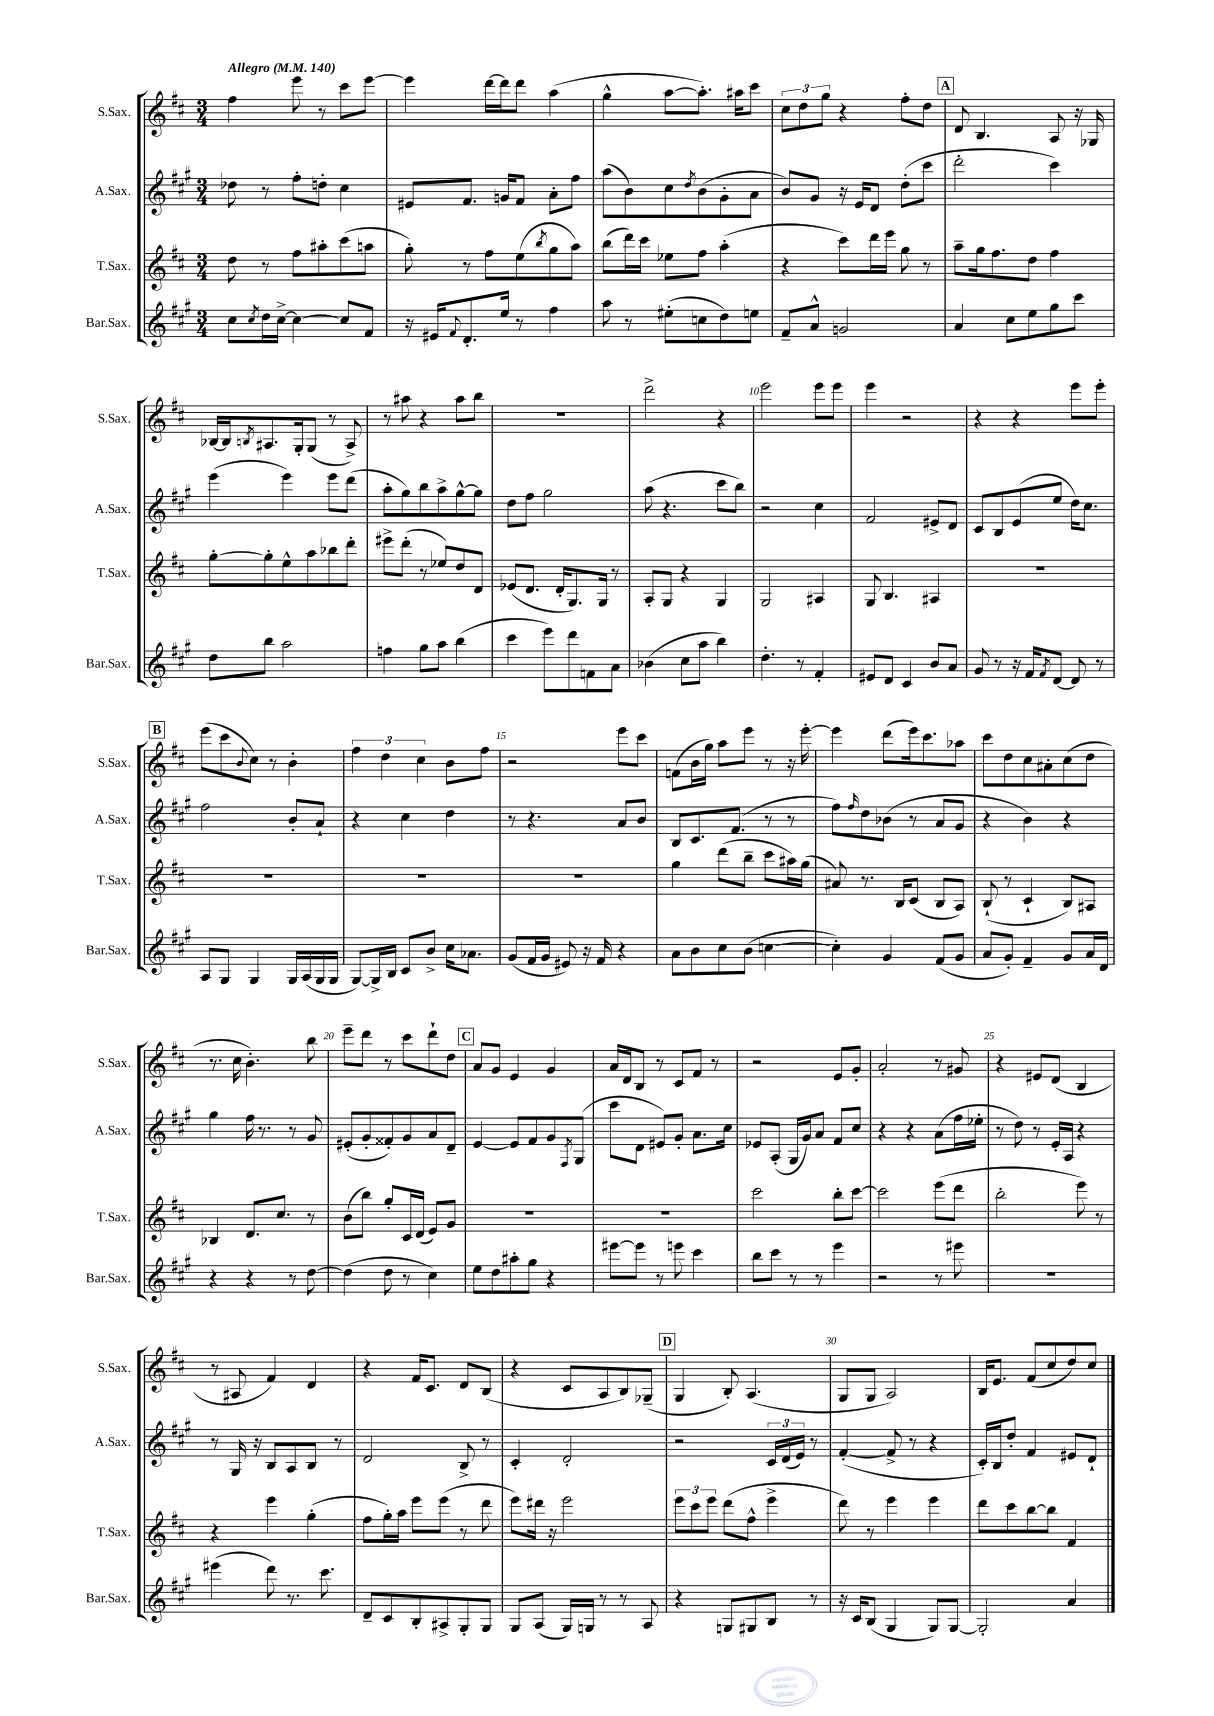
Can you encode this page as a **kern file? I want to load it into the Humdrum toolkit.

**kern	**kern	**kern	**kern
*staff4	*staff3	*staff2	*staff1
*clefG2	*clefG2	*clefG2	*clefG2
*k[f#c#g#]	*k[f#c#]	*k[f#c#g#]	*k[f#c#]
*M3/4	*M3/4	*M3/4	*M3/4
*MM140	*MM140	*MM140	*MM140
8cc#	8dd	8dd-	4ff#
8qcc#	.	.	.
16dd	8r	8r	.
[16cc#^	.	.	.
4cc#_	8ff#	8ff#'	8eee
.	8aa#'	8dd'	8r
8cc#]	(8ccc#	4cc#	8ccc#
8f#	8aa	.	[8eee
=	=	=	=
16r	8gg')	8e#	4eee]
16e#	.	.	.
8qqf#	.	.	.
8.d'	8r	8.f#	.
.	8ff#	.	[16ddd
16ee	.	16g	16ddd]
8r	(8ee	8f#	8ddd
.	8qbb	.	.
4ff#	8gg	8a'	(4aa
.	8aa)	8ff#	.
=	=	=	=
8aa	(8bb	(8aa	4gg^^
8r	16ddd)	8b)	.
.	16ccc#	.	.
(8ee#'	8ee-	8cc#	[8aa
.	.	8qdd	.
8cc	8ff#	(8b	8.aa'])
8dd)	(4aa'	8g#'	.
.	.	.	16aa#
8ee	.	8a	8ccc#
=	=	=	=
8f#~	4r	8b)	12cc#
.	.	.	12dd
8a^^	.	8g#	.
.	.	.	12gg
2g	8ccc#)	16r	4r
.	.	16e	.
.	16ddd	8d	.
.	16eee	.	.
.	8gg	(8dd'	8ff#'
.	8r	8ccc#	8dd
=	=	=	=
4a	8aa~	2ddd'	8d
.	16gg	.	4.B
.	8.ff#	.	.
8cc#	.	.	.
8ee	8dd	.	.
8gg#	4ff#	4ccc#)	8A
8ccc#	.	.	16r
.	.	.	16G-
=	=	=	=
8dd	[8gg'	(4eee	[16B-
.	.	.	16B-]
.	.	.	8qB
8bb	8gg']	.	8.A#
2aa	8ee^^	4eee)	.
.	.	.	16G'
.	8aa	.	(8G
.	8bb-	8eee	8r
.	8ddd'	(8ddd	8A#^)
=	=	=	=
4ff	8eee#^	8aa'	8r
.	(8ddd'	8gg#)	8aa#
8gg#	8r	8bb	4r
8aa	8ee-)	8aa^	.
(4bb	8dd	[8gg#^^	8aa#
.	8d	8gg#]	8bb
=	=	=	=
4ccc#	(8e-	8dd	2.r
.	8.d	8ff#	.
8eee)	.	2gg#	.
.	16d'	.	.
8ddd	8.G)	.	.
8f	.	.	.
.	16G	.	.
8a	8r	.	.
=	=	=	=
(4b-	8A'	(8aa	2ddd^
.	8G	4.r	.
8cc#	4r	.	.
8aa	.	.	.
4bb)	4G	8ccc#	4r
.	.	8bb)	.
=	=	=	=
4.dd'	2G	2r	2eee
8r	.	.	.
4f#'	4A#	4cc#	8eee
.	.	.	8eee
=	=	=	=
8e#	8G	2f#	4eee
8d	4.B	.	.
4c#	.	.	2r
8b	4A#	8e#^	.
8a	.	8d	.
=	=	=	=
8g#	2.r	8c#	4r
8r	.	8B	.
16r	.	(8e	4r
16f#	.	.	.
8qf#	.	.	.
[8d	.	8ee	.
8d]	.	16dd)	8eee
.	.	8.cc#	.
8r	.	.	8eee'
=	=	=	=
8A	2.r	2ff#	(8eee
8G#	.	.	8ccc#
.	.	.	8qqb
4G#	.	.	8cc#)
.	.	.	8r
16G#	.	8b'	4b'
(16A	.	.	.
16G#	.	8a`	.
16G#	.	.	.
=	=	=	=
[8G#)	2.r	4r	6ff#
16G#^]	.	.	.
.	.	.	6dd
16B	.	.	.
8c#	.	4cc#	.
.	.	.	6cc#
8b^	.	.	.
16cc#	.	4dd	8b
8.a-	.	.	.
.	.	.	8ff#
=	=	=	=
(8g#	2.r	8r	2r
16f#	.	4.r	.
16g#	.	.	.
8e#)	.	.	.
16r	.	.	.
16f#	.	.	.
4r	.	8a	8eee
.	.	8b	8ccc#
=	=	=	=
8a	4gg	8B	(8f
8b	.	8.c#	16b
.	.	.	16gg)
8cc#	(8ddd	.	8aa
.	.	(8.f#	.
(8b	8bb~	.	8eee
[4cc	8ccc#	8r	8r
.	16aa#)	8r	16r
.	(16gg	.	[16eee'
=	=	=	=
4cc'])	8a#)	8ff#)	4eee]
.	.	16qqff#	.
.	8.r	8dd	.
4g#	.	(8b-	(8ddd
.	16B	.	.
.	(8c#	8r	16eee)
.	.	.	8.ccc#
(8f#	8B	8a	.
8g#	8A)	8g#	8aa-
=	=	=	=
8a	(8B`	4r	8ccc#
8g#')	8r	.	8dd
4f#~	4c#`	4b)	8cc#
.	.	.	8a#'
8g#	8B)	4r	(8cc#
16a	8A#	.	8dd
16d	.	.	.
=	=	=	=
4r	4B-	4gg#	8.r
.	.	.	16cc#
4r	8.d	16ff#	4.b')
.	.	8.r	.
.	8.cc#	.	.
8r	.	8r	.
[8dd	8r	8g#	8bb
=	=	=	=
(4dd]	(8b	(8e#'	8eee~
.	8bb)	8g#'	8ddd
8dd	8gg'	8f##')	8r
8r	16c#	8g#	8ccc#
.	(16d	.	.
4cc#)	8e)	8a	8ddd`
.	8g	8d~	8dd
=	=	=	=
8ee	2.r	[4e	8a
8dd	.	.	8g
8aa#'	.	8e]	4e
8gg#	.	8f#	.
4r	.	8g#	4g
.	.	8qF#	.
.	.	(8G#	.
=	=	=	=
[8eee#	2.r	8ccc#	16a
.	.	.	16d
8eee#]	.	8d	8B
8r	.	8e#)	8r
8eee	.	8g#'	8c#
4ccc#	.	8.a	8f#
.	.	.	8r
.	.	16cc#	.
=	=	=	=
8bb	2ccc#	8e-	2r
8ccc#	.	(8A'	.
8r	.	16G#	.
.	.	16g#)	.
8r	.	8a	.
4eee	8bb'	8f#	8e
.	[8ccc#	8cc#	8g'
=	=	=	=
2r	2ccc#]	4r	2a'
.	.	4r	.
8r	(8eee	(8a	8r
8eee#	8ddd	16ff#	8g#
.	.	16ee-'	.
=	=	=	=
2.r	2bb'	8r	4r
.	.	8dd)	.
.	.	8r	8e#
.	.	16e'	(8d
.	.	16A	.
.	8eee)	4r	4B
.	8r	.	.
=	=	=	=
(4eee#	4r	8r	8r
.	.	16G#	8A#
.	.	16r	.
8ddd)	4eee	8B	4f#)
8.r	.	8A	.
.	(4gg'	8B	4d
8.ccc#	.	.	.
.	.	8r	.
=	=	=	=
8d~	8ff#	2d	4r
8c#	16gg')	.	.
.	16aa	.	.
8B'	8eee	.	16f#
.	.	.	8.c#
8A#^	(8eee	.	.
8G#'	8r	8B^	8d
8G#	8ddd	8r	(8B
=	=	=	=
8G#	8eee)	4c#'	4r
(8A	16ddd#	.	.
.	16r	.	.
16G#)	2eee	2d'	8c#
16G	.	.	.
8r	.	.	8A
8r	.	.	8B)
8A	.	.	(8G-~
=	=	=	=
4r	12eee	2r	4G
.	12ccc#	.	.
.	12eee	.	.
8G	(8ddd	.	8B')
8G#	8ff#^^	.	(4.A
8B	4eee^	24c#	.
.	.	(24d	.
.	.	24e)	.
8r	.	8r	.
=	=	=	=
16r	8ddd)	([4f#'	8G
16c#	.	.	.
(8B	8r	.	8G
4G#	4eee	8f#^]	2A)
.	.	8r	.
8G#)	4eee	4r	.
[8G#	.	.	.
=	=	=	=
2G#']	8ddd	16c#')	16B
.	.	16B	8.e
.	8ccc#	8dd'	.
.	[8bb	4f#	(8f#
.	8bb]	.	8cc#
4a	4f#	8e#	8dd)
.	.	8d`	8cc#
==	==	==	==
*-	*-	*-	*-
